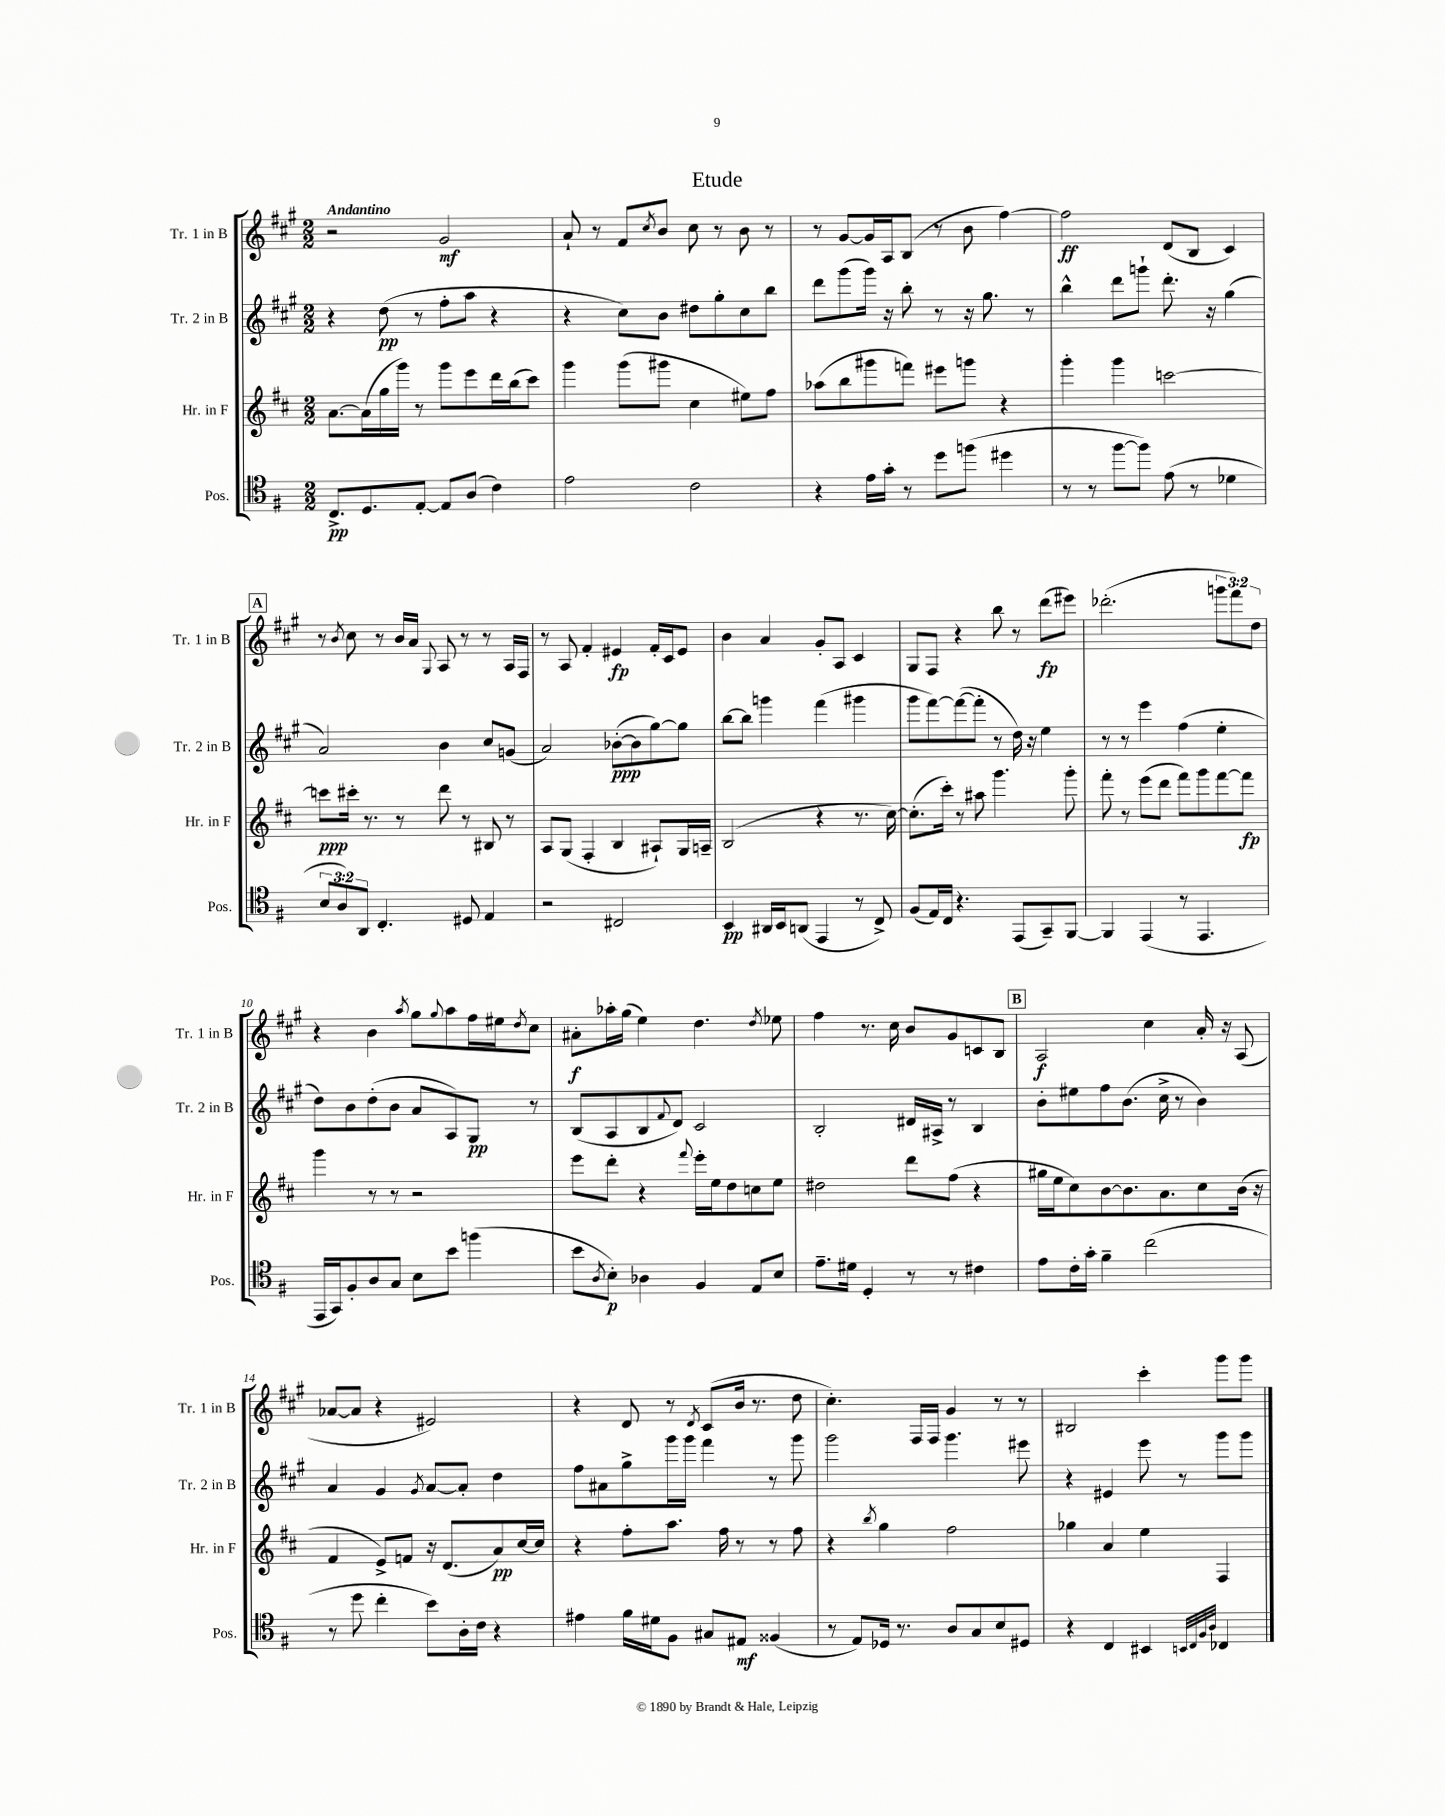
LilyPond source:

\header { title = "Etude" }
<<
\new StaffGroup <<
\new Staff = "s0" \with { instrumentName = "Tr. 1 in B" shortInstrumentName = "Tr. 1 in B" } {
    \clef treble \key a \major \numericTimeSignature \time 2/2 \override Staff.TupletNumber.text = #tuplet-number::calc-fraction-text \tempo "Andantino"
    r2 gis'2\mf |
    a'8-! r8 fis'8 \acciaccatura { cis''8 } b'8 cis''8 r8 b'8 r8 |
    r8 gis'8~ gis'16 a16 b8( r8 b'8 fis''4~) |
    fis''2\ff d'8( b8 cis'4) |
    \mark \markup { \box "A" } r8 \acciaccatura { b'8 } cis''8 r8 b'16 a'16 \appoggiatura { gis8 } a8 r8 r8 a16 fis16 |
    r8 a8 fis'4-. eis'4\fp fis'16-. cis'16 eis'8 |
    b'4 a'4 gis'8-. a8 cis'4 |
    gis8 fis8 r4 b''8 r8 d'''8\fp( eis'''8) |
    des'''2.-.( \tuplet 3/2 { g'''8 fis'''8) d''8 } |
    r4 b'4 \acciaccatura { a''8 } gis''8 \appoggiatura { gis''8 } a''8 fis''16 eis''16 \acciaccatura { d''8 } cis''8 |
    ais'8-.\f aes''16-. gis''16( e''4) d''4. \acciaccatura { d''8 } ees''8 |
    fis''4 r8. cis''16 b'8 gis'8 c'8 b8 |
    \mark \markup { \box "B" } a2\f cis''4 a'16-. r16 a8( |
    aes'8~ aes'8 r4 eis'2) |
    r4 d'8 r8 \acciaccatura { d'8 } cis'8( b'16 r8. d''8 |
    cis''4.-.) fis16 fis16 gis'4 r8 r8 |
    bis2 cis'''4-. gis'''8 gis'''8 \bar "|." |
}
\new Staff = "s1" \with { instrumentName = "Tr. 2 in B" shortInstrumentName = "Tr. 2 in B" } {
    \clef treble \key a \major \numericTimeSignature \time 2/2
    r4 d''8\pp( r8 fis''8-. a''8 r4 |
    r4 cis''8) b'8 dis''8 gis''8-. cis''8 b''8 |
    d'''8 gis'''8( gis'''16) r16 b''8-. r8 r16 gis''8. r8 |
    b''4-^ d'''8 g'''8-! d'''8.-. r16 gis''4( |
    \mark \markup { \box "A" } a'2) b'4 cis''8 g'8( |
    a'2) bes'8~-.\ppp( bes'8 gis''8~) gis''8 |
    b''8~ b''8 g'''4 fis'''4( gis'''4 |
    gis'''8 fis'''8~) fis'''8~( fis'''8-. r8 d''16) r16 e''4 |
    r8 r8 e'''4 fis''4( e''4-. |
    d''8) b'8 d''8-.( b'8 a'8 a8) gis8\pp r8 |
    b8( a8 b8 \appoggiatura { fis'8 } d'8) cis'2 |
    b2-. dis'16 ais16-> r8 b4 |
    \mark \markup { \box "B" } b'8-. eis''8 fis''8 b'8.( cis''16-> r8 b'4) |
    a'4 gis'4 \acciaccatura { gis'8 } a'8~ a'8-. d''4 |
    fis''8 ais'8 gis''8-> gis'''16 gis'''16 fis'''4 r8 gis'''8 |
    gis'''2 gis'''4. eis'''8 |
    r4 eis'4 e'''8 r8 gis'''8 gis'''8 \bar "|." |
}
\new Staff = "s2" \with { instrumentName = "Hr. in F" shortInstrumentName = "Hr. in F" } {
    \clef treble \key d \major \numericTimeSignature \time 2/2
    a'8.~ a'16( g''16 g'''16) r8 g'''8 e'''8 d'''16 b''16( cis'''8) |
    g'''4 g'''8( gis'''8 cis''4 eis''8) fis''8 |
    aes''8( b''8 gis'''8 f'''8) eis'''8 g'''8 r4 |
    g'''4-. g'''4 c'''2~ |
    \mark \markup { \box "A" } c'''8\ppp cis'''16-. r8. r8 d'''8 r8 bis8 r8 |
    a8 g8( fis4-. b4 ais8-!) g16 a16-- |
    b2( r4 r8. cis''16~) |
    cis''8.-.( cis'''16-.) r8 ais''8 g'''4. g'''8-. |
    fis'''8-. r8 e'''8( d'''8 fis'''8) g'''8 fis'''8~ fis'''8\fp |
    g'''4 r8 r8 r2 |
    e'''8 d'''8-. r4 \appoggiatura { fis'''8 } e'''16-. e''16 d''8 c''8 e''8 |
    dis''2 d'''8 fis''8( r4 |
    \mark \markup { \box "B" } gis''16 e''16 cis''8) b'8~ b'8. a'8. cis''8 b'16( r16 |
    fis'4 e'8->) f'8 r16 d'8.( a'8\pp) cis''16~ cis''16 |
    r4 fis''8-. a''8. fis''16 r8 r8 fis''8 |
    r4 \acciaccatura { b''8 } g''4 fis''2 |
    ges''4 a'4 e''4 fis4 \bar "|." |
}
\new Staff = "s3" \with { instrumentName = "Pos." shortInstrumentName = "Pos." } {
    \clef tenor \key g \major \numericTimeSignature \time 2/2 \override Staff.TupletNumber.text = #tuplet-number::calc-fraction-text
    c8.->\pp d8. e8~-. e8 a8( c'4) |
    e'2 c'2 |
    r4 e'16 g'16-. r8 d''8 f''8( dis''4 |
    r8 r8 fis''8~ fis''8) e'8( r8 des'4 |
    \mark \markup { \box "A" } \tuplet 3/2 { b8 a8) a,8 } c4.-. dis8 e4 |
    r2 cis2 |
    b,4\pp ais,16 b,16 a,8( e,4 r8 c8->) |
    fis8( e16) c16 r4. e,8( g,8--) fis,8~ |
    fis,4 e,4( r8 e,4. |
    e,16 g,16) fis8-. a8 g8 b8 b'8 f''4( |
    b'8 \acciaccatura { a8 } b8-.\p) aes4 fis4 e8 b8 |
    e'8.-- dis'16 d4-. r8 r8 cis'4 |
    \mark \markup { \box "B" } e'8 c'16-. g'16-. fis'4-- c''2( |
    r8 d''8 c''4-. b'8) a16-. c'16 r4 |
    eis'4 fis'16 dis'16 fis8 gis8 eis8\mf fisis4( |
    r8 e8) des16 r8. a8 g8 b8 dis8 |
    r4 c4 bis,4 \grace { b,32 c32 fis32 a32 } ces4 \bar "|." |
}
>>
>>
